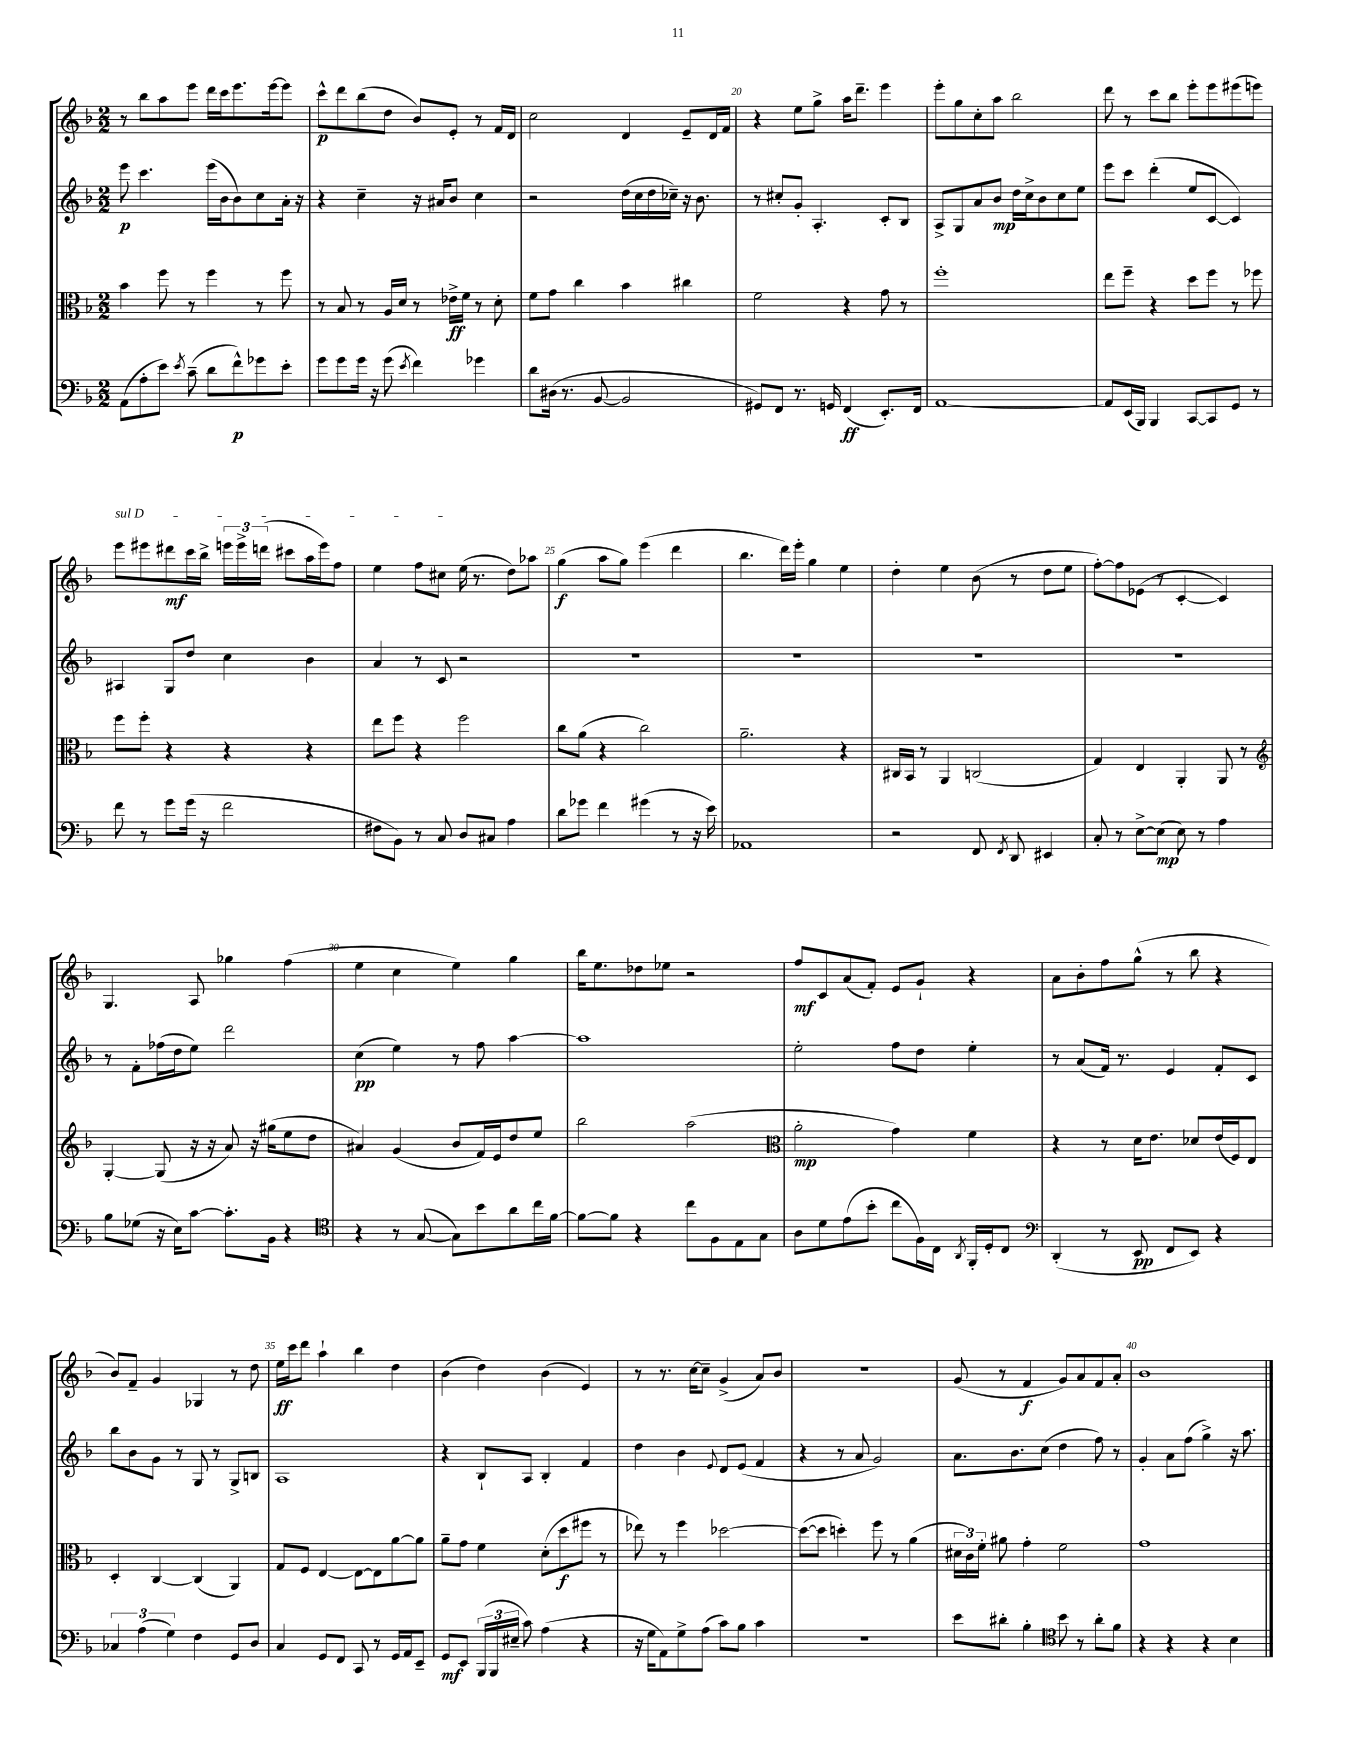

**kern	**dynam	**kern	**dynam	**kern	**dynam	**kern	**dynam
*part4	*part4	*part3	*part3	*part2	*part2	*part1	*part1
*staff4	*staff4	*staff3	*staff3	*staff2	*staff2	*staff1	*staff1
*clefF4	*	*clefC3	*	*clefG2	*	*clefG2	*
*k[b-]	*	*k[b-]	*	*k[b-]	*	*k[b-]	*
*M2/2	*	*M2/2	*	*M2/2	*	*M2/2	*
=17	=17	=17	=17	=17	=17	=17	=17
(8AA\L	.	4b-\	.	8eee\	p	8r	.
8A'\	.	.	.	4.ccc\	.	8bb-\L	.
8e\J)	.	8ff\	.	.	.	8aa\	.
8qe/	.	.	.	.	.	.	.
(8c~\	.	8r	.	.	.	8eee\J	.
8d\L	.	4ff\	.	(16eee\LL	.	16ddd\LL	.
.	.	.	.	16b-\J	.	16ccc\J	.
8f^^\)	p	.	.	8b-\)	.	8.eee\	.
8g-X\	.	8r	.	8cc\	.	.	.
.	.	.	.	.	.	[16eee\k	.
8e'\J	.	8ff\	.	16a'\Jk	.	8eee\J]	.
.	.	.	.	16r	.	.	.
=18	=18	=18	=18	=18	=18	=18	=18
8g\L	.	8r	.	4r	.	8ccc^^\L	p
8g\	.	8B-/	.	.	.	8ddd\	.
16g\Jk	.	8r	.	4cc~\	.	(8bb-\	.
16r	.	.	.	.	.	.	.
(8g\	.	16A/LL	.	.	.	8dd\J	.
.	.	16d/JJ	.	.	.	.	.
8qe/	.	.	.	.	.	.	.
4f\)	.	8r	.	16r	.	8b-/L)	.
.	.	.	.	16a#X/KL	.	.	.
.	.	16e-X^\LL	ff	8b-/J	.	8e'/J	.
.	.	16f\JJ	.	.	.	.	.
4g-X\	.	8r	.	4cc\	.	8r	.
.	.	8d'\	.	.	.	16f/LL	.
.	.	.	.	.	.	16d/JJ	.
=19	=19	=19	=19	=19	=19	=19	=19
8d\L	.	8f\L	.	2r	.	2cc\	.
(16D#X\Jk	.	8g\J	.	.	.	.	.
8.r	.	.	.	.	.	.	.
.	.	4cc\	.	.	.	.	.
[8BB-/	.	.	.	.	.	.	.
2BB-/]	.	4b-\	.	(16dd\LL	.	4d/	.
.	.	.	.	16cc\	.	.	.
.	.	.	.	16dd\	.	.	.
.	.	.	.	16cc-X~\JJ)	.	.	.
.	.	4cc#X\	.	16r	.	8e~/L	.
.	.	.	.	8.b-\	.	.	.
.	.	.	.	.	.	16d/L	.
.	.	.	.	.	.	16f/JJ	.
=20	=20	=20	=20	=20	=20	=20	=20
8GG#X/L)	.	2f\	.	8r	.	4r	.
8FF/J	.	.	.	8cc#X'/L	.	.	.
8.r	.	.	.	8g'/J	.	8ee\L	.
.	.	.	.	4.A'/	.	8gg^\J	.
16GGn/	.	.	.	.	.	.	.
(4FF/	ff	4r	.	.	.	16aa\KL	.
.	.	.	.	.	.	8.ddd~\J	.
8.EE'/L)	.	8g\	.	8c'/L	.	4eee\	.
.	.	8r	.	8B-/J	.	.	.
16FF/Jk	.	.	.	.	.	.	.
=21	=21	=21	=21	=21	=21	=21	=21
[1AA	.	1ff'	.	8A^/L	.	8eee'\L	.
.	.	.	.	8G/	.	8gg\	.
.	.	.	.	8a/	.	8cc'\	.
.	.	.	.	8b-/J	mp	8aa\J	.
.	.	.	.	16dd\LL	.	2bb-\	.
.	.	.	.	16cc^\J	.	.	.
.	.	.	.	8b-\	.	.	.
.	.	.	.	8cc\	.	.	.
.	.	.	.	8ee\J	.	.	.
=22	=22	=22	=22	=22	=22	=22	=22
8AA/L]	.	8ee\L	.	8eee\L	.	8ddd\	.
(16EE/L	.	8ff~\J	.	8ccc\J	.	8r	.
16BBB-/JJ)	.	.	.	.	.	.	.
4BBB-/	.	4r	.	(4ddd'\	.	8ccc\L	.
.	.	.	.	.	.	8bb-\J	.
[8CC/L	.	8dd\L	.	8ee/L	.	8eee'\L	.
8CC/]	.	8ff\J	.	[8c/J	.	8eee\	.
8GG/J	.	8r	.	4c/])	.	(8eee#X\	.
8r	.	8ff-X\	.	.	.	8eeen\J)	.
!!LO:LB:g=z
=23	=23	=23	=23	=23	=23	=23	=23
!	!	!	!	!	!	!LO:TX:a:i:t=sul D	!
8f\	.	8ff\L	.	4A#X/	.	8eee\L	.
8r	.	8ff'\J	.	.	.	8eee#X\	.
8g\L	.	4r	.	8G/L	.	8ddd#X\	mf
(16g\Jk	.	.	.	8dd/J	.	16ccc\L	.
16r	.	.	.	.	.	16bb-^\JJ	.
2f\	.	4r	.	4cc\	.	24eeen\LL	.
.	.	.	.	.	.	24eee^\	.
.	.	.	.	.	.	(24dddn\JJ	.
.	.	.	.	.	.	8ccc#X\L	.
.	.	4r	.	4b-\	.	16aa\L	.
.	.	.	.	.	.	16eee\J)	.
.	.	.	.	.	.	8ff\J	.
=24	=24	=24	=24	=24	=24	=24	=24
8F#X\L	.	8ee\L	.	4a/	.	4ee\	.
8BB-\J)	.	8ff\J	.	.	.	.	.
8r	.	4r	.	8r	.	8ff\L	.
8C/	.	.	.	8c/	.	8cc#X\J	.
8D/L	.	2ff\	.	2r	.	(16ee\	.
.	.	.	.	.	.	8.r	.
8C#X/J	.	.	.	.	.	.	.
4A\	.	.	.	.	.	8dd\L)	.
.	.	.	.	.	.	8aa-X\J	.
=25	=25	=25	=25	=25	=25	=25	=25
8d\L	.	8cc\L	.	1r	.	(4gg\	f
8g-X\J	.	(8a\J	.	.	.	.	.
4f\	.	4r	.	.	.	8aa\L	.
.	.	.	.	.	.	8gg\J)	.
(4g#X\	.	2cc\)	.	.	.	(4eee\	.
8r	.	.	.	.	.	4ddd\	.
16r	.	.	.	.	.	.	.
16e\)	.	.	.	.	.	.	.
=26	=26	=26	=26	=26	=26	=26	=26
1AA-X	.	2.a~\	.	1r	.	4.bb-\	.
.	.	.	.	.	.	16ddd\LL)	.
.	.	.	.	.	.	16eee'\JJ	.
.	.	.	.	.	.	4gg\	.
.	.	4r	.	.	.	4ee\	.
=27	=27	=27	=27	=27	=27	=27	=27
2r	.	16C#X/LL	.	1r	.	4dd'\	.
.	.	16BB-/JJ	.	.	.	.	.
.	.	8r	.	.	.	.	.
.	.	4AA/	.	.	.	4ee\	.
8FF/	.	(2Cn/	.	.	.	(8b-\	.
8qFF/	.	.	.	.	.	.	.
8DD/	.	.	.	.	.	8r	.
4EE#X/	.	.	.	.	.	8dd\L	.
.	.	.	.	.	.	8ee\J	.
=28	=28	=28	=28	=28	=28	=28	=28
8C'/	.	4G/)	.	1r	.	[8ff'\L)	.
8r	.	.	.	.	.	8ff\]	.
[8E^\L	.	4E/	.	.	.	(8e-X\J	.
(8E\J]	mp	.	.	.	.	8r	.
8E\)	.	4AA'/	.	.	.	[4c'/	.
8r	.	.	.	.	.	.	.
4A\	.	8AA/	.	.	.	4c/])	.
.	.	8r	.	.	.	.	.
!!LO:LB:g=z
=29	=29	=29	=29	=29	=29	=29	=29
*	*	*clefG2	*	*	*	*	*
8B-\L	.	[4G'/	.	8r	.	4.G/	.
(8G-X\J	.	.	.	8f'\L	.	.	.
16r	.	(8G/]	.	(16ff-X\L	.	.	.
16E\KL)	.	.	.	16dd\J	.	.	.
[8c\J	.	16r	.	8ee\J)	.	8A/	.
.	.	16r	.	.	.	.	.
8.c'\L]	.	8a/)	.	2ddd\	.	4gg-X\	.
.	.	16r	.	.	.	.	.
16BB-\Jk	.	(16gg#X\KL	.	.	.	.	.
4r	.	8ee\	.	.	.	(4ff\	.
.	.	8dd\J	.	.	.	.	.
=30	=30	=30	=30	=30	=30	=30	=30
*clefC4	*	*	*	*	*	*	*
4r	.	4a#X/)	.	(4cc\	pp	4ee\	.
8r	.	(4g/	.	4ee\)	.	4cc\	.
([8G/	.	.	.	.	.	.	.
8G\L])	.	8b-/L	.	8r	.	4ee\)	.
8b-\	.	16f/L)	.	8ff\	.	.	.
.	.	16e/J	.	.	.	.	.
8a\	.	8dd/	.	[4aa\	.	4gg\	.
16cc\L	.	8ee/J	.	.	.	.	.
[16f\JJ	.	.	.	.	.	.	.
=31	=31	=31	=31	=31	=31	=31	=31
8f\L_	.	2bb-\	.	1aa]	.	16bb-\KL	.
.	.	.	.	.	.	8.ee\	.
8f\J]	.	.	.	.	.	.	.
4r	.	.	.	.	.	8dd-X\	.
.	.	.	.	.	.	8ee-X\J	.
8cc\L	.	(2aa\	.	.	.	2r	.
8F\	.	.	.	.	.	.	.
8E\	.	.	.	.	.	.	.
8G\J	.	.	.	.	.	.	.
=32	=32	=32	=32	=32	=32	=32	=32
*	*	*clefC3	*	*	*	*	*
8A\L	.	2a'\	mp	2ee'\	.	8ff/L	mf
8d\	.	.	.	.	.	8c/	.
(8e\	.	.	.	.	.	(8a/	.
8b-'\J	.	.	.	.	.	8f'/J)	.
8cc\L	.	4g\)	.	8ff\L	.	8e/L	.
16F\L)	.	.	.	8dd\J	.	8g`/J	.
16C\JJ	.	.	.	.	.	.	.
8qAA/	.	.	.	.	.	.	.
16FF'/LL	.	4f\	.	4ee'\	.	4r	.
16D'/J	.	.	.	.	.	.	.
8C/J	.	.	.	.	.	.	.
=33	=33	=33	=33	=33	=33	=33	=33
*clefF4	*	*	*	*	*	*	*
(4DD'/	.	4r	.	8r	.	8a\L	.
.	.	.	.	(8a/L	.	8b-'\	.
8r	.	8r	.	16f/Jk)	.	8ff\	.
.	.	.	.	8.r	.	.	.
8EE/	pp	16d\KL	.	.	.	(8gg^^\J	.
.	.	8.e\J	.	.	.	.	.
8FF/L	.	.	.	4e/	.	8r	.
8EE/J)	.	8d-X/L	.	.	.	8bb-\	.
4r	.	(16e/L	.	8f'/L	.	4r	.
.	.	16F/J)	.	.	.	.	.
.	.	8E/J	.	8c/J	.	.	.
!!LO:LB:g=z
=34	=34	=34	=34	=34	=34	=34	=34
6C-X/	.	4D'/	.	8bb-\L	.	8b-/L)	.
.	.	.	.	8b-\	.	8f~/J	.
(6A\	.	.	.	.	.	.	.
.	.	[4C/	.	8g\J	.	4g/	.
6G\)	.	.	.	.	.	.	.
.	.	.	.	8r	.	.	.
4F\	.	(4C/]	.	8G/	.	4G-X/	.
.	.	.	.	8r	.	.	.
8GG/L	.	4AA/)	.	8G^/L	.	8r	.
8D/J	.	.	.	8Bn/J	.	8dd\	.
=35	=35	=35	=35	=35	=35	=35	=35
4C/	.	8G/L	.	1A	.	16ee\LL	ff
.	.	.	.	.	.	16ccc\J	.
.	.	8F/J	.	.	.	8ddd\J	.
8GG/L	.	[4E/	.	.	.	4aa`\	.
8FF/J	.	.	.	.	.	.	.
8CC/	.	8E\L_	.	.	.	4bb-\	.
8r	.	8E\]	.	.	.	.	.
16GG/LL	.	[8a\	.	.	.	4dd\	.
16AA/J	.	.	.	.	.	.	.
8EE~/J	.	8a\J]	.	.	.	.	.
=36	=36	=36	=36	=36	=36	=36	=36
8GG/L	mf	8a~\L	.	4r	.	(4b-\	.
8EE/J	.	8g\J	.	.	.	.	.
(24BBB-/LL	.	4f\	.	8B-`/L	.	4dd\)	.
24BBB-/	.	.	.	.	.	.	.
24E#X~/JJ	.	.	.	.	.	.	.
8c\)	.	.	.	8A/J	.	.	.
(4A\	.	(8d'\L	.	4B-'/	.	(4b-\	.
.	.	8dd\	f	.	.	.	.
4r	.	8ff#X\J	.	4f/	.	4e/)	.
.	.	8r	.	.	.	.	.
=37	=37	=37	=37	=37	=37	=37	=37
16r	.	8ee-X\)	.	4dd\	.	8r	.
16G\KL	.	.	.	.	.	.	.
8AA\)	.	8r	.	.	.	8.r	.
8G^\	.	4ff\	.	4b-\	.	.	.
.	.	.	.	.	.	[16cc\KL	.
(8A\J	.	.	.	.	.	8cc~\J]	.
.	.	.	.	8qqe/	.	.	.
8c\L)	.	[2dd-X\	.	8d/L	.	(4g^/	.
8B-\J	.	.	.	(8e/J	.	.	.
4c\	.	.	.	4f/	.	8a/L)	.
.	.	.	.	.	.	8b-/J	.
=38	=38	=38	=38	=38	=38	=38	=38
1r	.	(8dd-\L_	.	4r	.	1r	.
.	.	8dd-\J]	.	.	.	.	.
.	.	4ddn'\)	.	8r	.	.	.
.	.	.	.	8a/	.	.	.
.	.	8ff\	.	2g/)	.	.	.
.	.	8r	.	.	.	.	.
.	.	(4a\	.	.	.	.	.
=39	=39	=39	=39	=39	=39	=39	=39
8e\L	.	24d#X\LL	.	8.a\L	.	(8g/	.
.	.	24c\)	.	.	.	.	.
.	.	24f'\JJ	.	.	.	.	.
8d#X'\J	.	8a#X\	.	.	.	8r	.
.	.	.	.	8.b-\	.	.	.
4B-'\	.	4g'\	.	.	.	4f/	f
.	.	.	.	(8cc\J	.	.	.
*clefC4	*	*	*	*	*	*	*
8b-\	.	2f\	.	4dd\	.	8g/L)	.
8r	.	.	.	.	.	8a/	.
8a'\L	.	.	.	8ff\)	.	8f/	.
8f\J	.	.	.	8r	.	8a'/J	.
=40	=40	=40	=40	=40	=40	=40	=40
4r	.	1g	.	4g'/	.	1b-	.
4r	.	.	.	8a\L	.	.	.
.	.	.	.	(8ff\J	.	.	.
4r	.	.	.	4gg^\)	.	.	.
4B-\	.	.	.	16r	.	.	.
.	.	.	.	8.aa\	.	.	.
==	==	==	==	==	==	==	==
*-	*-	*-	*-	*-	*-	*-	*-
